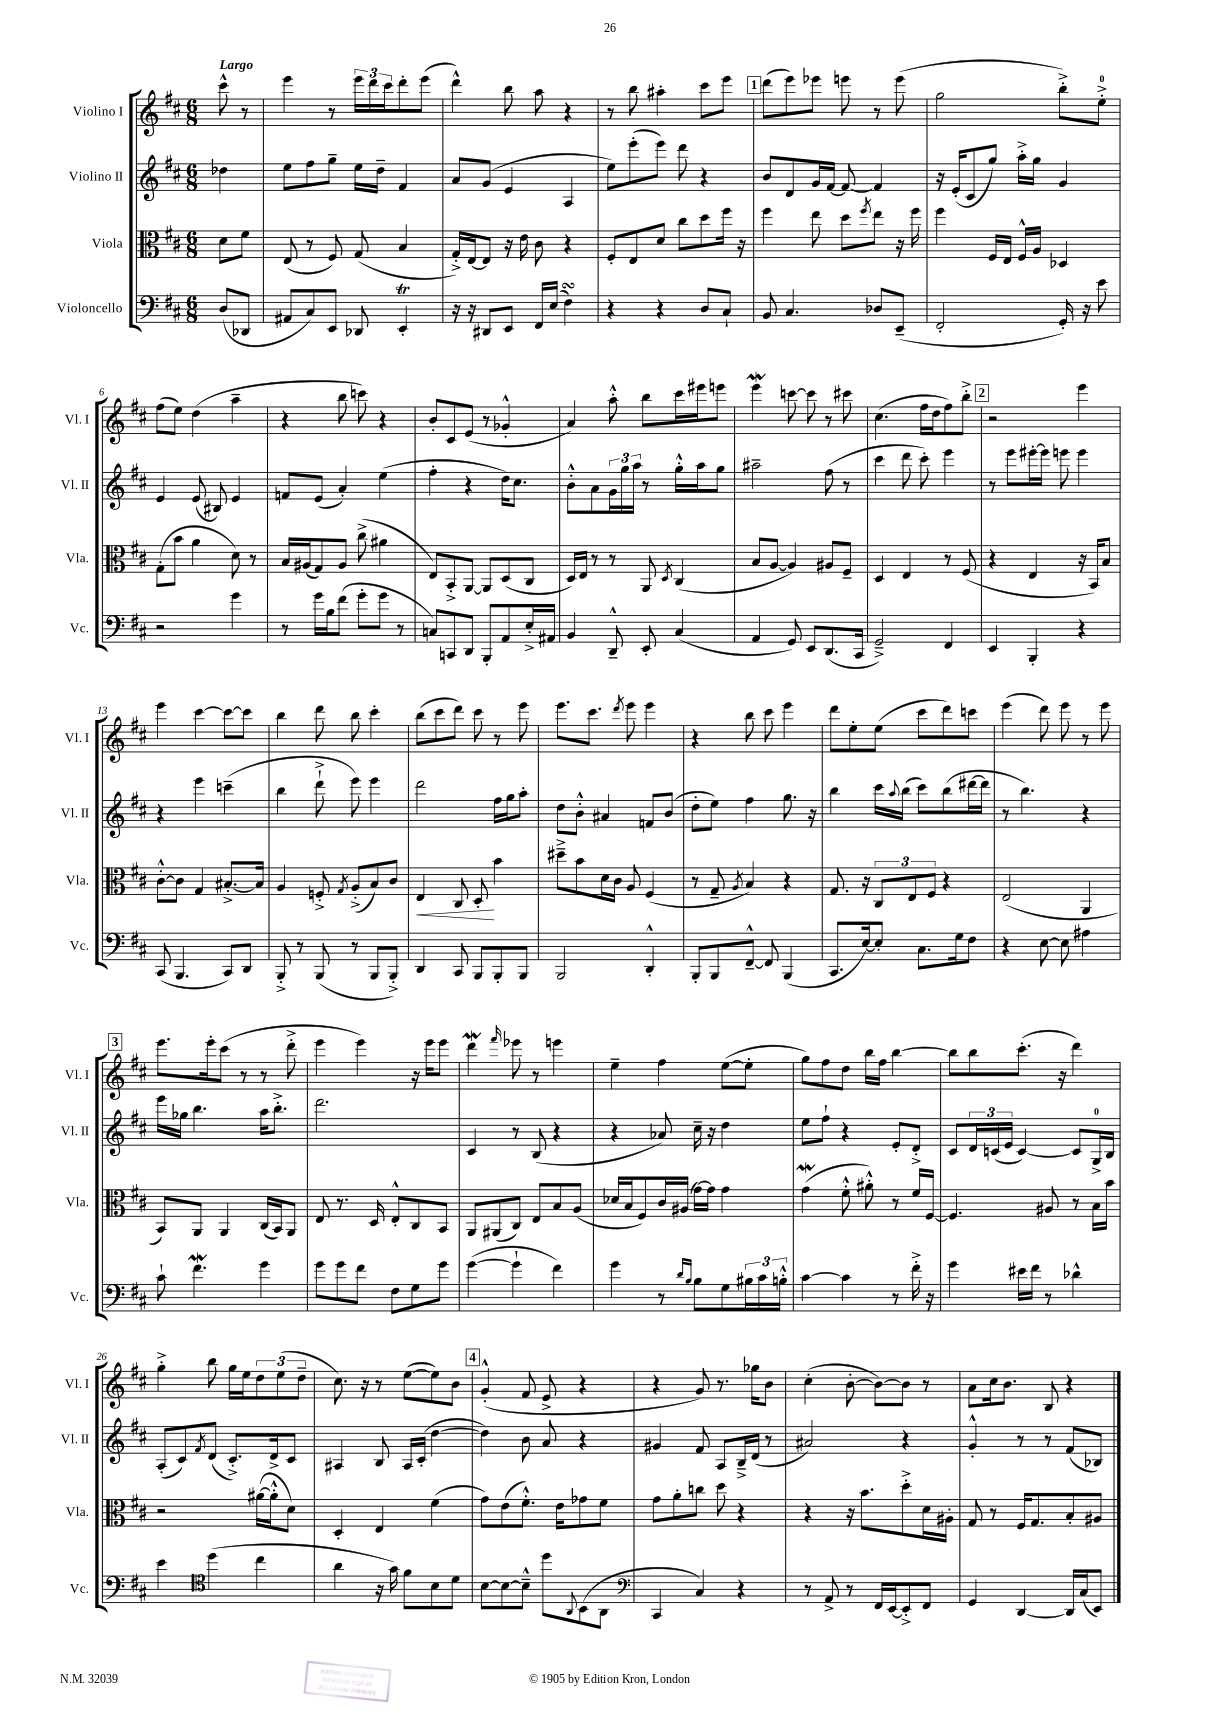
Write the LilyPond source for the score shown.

<<
\new StaffGroup <<
\new Staff = "s0" \with { instrumentName = "Violino I" shortInstrumentName = "Vl. I" } {
    \clef treble \key d \major \numericTimeSignature \time 6/8 \partial 4 \tempo "Largo"
    cis'''8-^ r8 |
    e'''4 r8 \tuplet 3/2 { e'''16 d'''16 cis'''16 } d'''8-. e'''8( |
    d'''4-^) b''8 a''8 r4 |
    r8 b''8 ais''4-. cis'''8 e'''8 |
    \mark \markup { \box "1" } d'''8( e'''8) ees'''8 e'''8 r8 e'''8( |
    g''2 b''8-.->) e''8-0-.-> |
    fis''8( e''8) d''4( a''4-- |
    r4 b''8 c'''8) r4 |
    b'8-. cis'8 e'8( r8 ges'4-.-^ |
    a'4) a''8-.-^ b''8 cis'''16 eis'''16 e'''8 |
    e'''4\mordent c'''8~ c'''8 r8 cis'''8 |
    cis''4.( fis''16 d''16 fis''8) b''8-.-> |
    \mark \markup { \box "2" } r2 e'''4 |
    e'''4 cis'''4~ cis'''8~ cis'''8 |
    b''4 d'''8 b''8 cis'''4-. |
    b''8( cis'''8 d'''8) cis'''8 r8 e'''8 |
    e'''8. cis'''8. \acciaccatura { d'''8 } e'''8 e'''4 |
    r4 b''8 cis'''8 e'''4 |
    d'''8 e''8-. e''8( cis'''8 d'''8) c'''8 |
    e'''4( d'''8) e'''8 r8 e'''8 |
    \mark \markup { \box "3" } e'''8. e'''16-. cis'''8( r8 r8 d'''8-.-> |
    e'''4 e'''4) r16 e'''16 e'''8 |
    d'''4\mordent \grace { fis'''16 } ees'''8 r8 e'''4 |
    e''4-- fis''4 e''8~( e''8-. |
    g''8) fis''8 d''8 b''16 fis''16 b''4~ |
    b''8 b''8 cis'''8.-.( r16 d'''4) |
    g''4-.-> b''8 g''16 e''16 \tuplet 3/2 { d''8 e''8( d''8-- } |
    cis''8.) r16 r8 e''8~( e''8) b'8 |
    \mark \markup { \box "4" } g'4-.-^( fis'8 e'8-> r4 |
    r4 g'8) r8. ges''16 b'8 |
    cis''4-.( b'8~-. b'8~) b'8 r8 |
    a'8 cis''16 b'8. b8 r4 \bar "|." |
}
\new Staff = "s1" \with { instrumentName = "Violino II" shortInstrumentName = "Vl. II" } {
    \clef treble \key d \major \numericTimeSignature \time 6/8 \partial 4
    des''4 |
    e''8 fis''8 g''8-- e''16 d''16-- fis'4 |
    a'8 g'8( e'4 a4 |
    e''8) e'''8-.( e'''8) d'''8 r4 |
    \mark \markup { \box "1" } b'8 d'8 g'16 fis'16~ fis'8~ fis'4 |
    r16 e'16-.( cis'8 g''8) a''16-.-> g''16 g'4 |
    e'4 e'8( bis8) e'4 |
    f'8 e'8( a'4-.) e''4( |
    fis''4-. r4 d''16) cis''8. |
    b'8-.-^ a'8 \tuplet 3/2 { g'16 g''16 a''16 } r8 g''16-.-^ a''16 g''8 |
    ais''2-- fis''8( r8 |
    cis'''4 d'''8 cis'''8-.) e'''4 |
    \mark \markup { \box "2" } r8 e'''8 eis'''16~-. eis'''16 e'''8 e'''4 |
    r4 e'''4 c'''4--( |
    b''4 d'''8-!-> e'''8) e'''4 |
    d'''2 fis''16 g''16 a''8-. |
    d''8 b'8-.-^ ais'4 f'8 b'8( |
    d''8-. e''8) fis''4 g''8. r16 |
    b''4 cis'''16 \appoggiatura { a''8 } b''16( cis'''8) b''8( dis'''16~ dis'''16 |
    r8 b''4.) r4 |
    \mark \markup { \box "3" } e'''16 ges''16 b''4. a''16 b''8.-.-> |
    d'''2. |
    cis'4 r8 b8( r4 |
    r4 aes'8) cis''16-- r16 d''4 |
    e''8 fis''8-! r4 e'8-. d'8-.-> |
    cis'8 \tuplet 3/2 { d'16 c'16( e'16 } c'4~) c'8 g16-0-> b16 |
    a8-.( cis'8) \acciaccatura { fis'8 } d'8( cis'8.-.->) d'16-> cis'8 |
    ais4 b8 ais16 cis'16-.( d''4~ |
    \mark \markup { \box "4" } d''4) b'8 a'8 r4 |
    gis'4 fis'8 a8 b16---> d'16( r8 |
    ais'2) r4 |
    g'4-.-^ r8 r8 fis'8( bes8) \bar "|." |
}
\new Staff = "s2" \with { instrumentName = "Viola" shortInstrumentName = "Vla." } {
    \clef alto \key d \major \numericTimeSignature \time 6/8 \partial 4
    d'8 fis'8 |
    e8( r8 fis8) g8( b4 |
    g16-.->) e16~ e8 r16 e'16 cis'8 r4 |
    fis8-. e8 d'8 cis''8 d''8 fis''16 r16 |
    \mark \markup { \box "1" } fis''4 e''8 d''8 \acciaccatura { fis''8 } e''8 r16 fis''16 |
    fis''4 fis16 e16 fis16-^ a16 des4 |
    g8-.( b'8 a'4 d'8) r8 |
    b16 ais16( g8) ais8 cis''8->( ais'4 |
    e8) b,8-.-> a,8~ a,8 d8( cis8 |
    d16) e16 r8 r8 a,8 \acciaccatura { d8 } cis4( |
    b8 a8~ a4) ais8 fis8-- |
    d4 e4 r8 fis8( |
    \mark \markup { \box "2" } r4 e4 r16 b,16) b8 |
    cis'8~-.-^ cis'8 g4 bis8.~-.-> bis16 |
    a4 f8-.-> \acciaccatura { g8 } a8-.->( b8) cis'8 |
    e4\< cis8 d8-.\! b'4 |
    dis''8---> b'8 d'16 cis'16 a8 fis4( |
    r8 g8-- \acciaccatura { a8 } b4) r4 |
    g8. r16 \tuplet 3/2 { cis8 e8 fis8 } r4 |
    e2( a,4 |
    \mark \markup { \box "3" } b,8) a,8 a,4 cis16( b,16) a,8 |
    e8 r8. d16 e8-.-^ cis8 b,8 |
    a,8 ais,8( cis8) e8 b8 a8( |
    des'16 b16 fis8) cis'16 ais16( g'16~) g'16 g'4 |
    g'4\mordent( fis'8-.-^ ais'8-.-^) r8 fis'16 fis16~ |
    fis4. ais8 r8 b16 b'16 |
    r2 ais'16~( ais'16-.-^ d'8) |
    d4-. e4 fis'4( |
    \mark \markup { \box "4" } g'8) e'8( fis'8.-.-^) e'16 ges'8 fis'8 |
    g'8 a'8-. c''8 d''8 r4 |
    r4 r16 b'8. d''8-.-> d'16 ais16-. |
    g8 r8 fis16 g8. b8-. ais8 \bar "|." |
}
\new Staff = "s3" \with { instrumentName = "Violoncello" shortInstrumentName = "Vc." } {
    \clef bass \key d \major \numericTimeSignature \time 6/8 \partial 4
    d8( des,8 |
    ais,8 cis8) e,8 des,8 e,4-.\trill |
    r16 r16 dis,8 e,8 fis,16 e16( fis4\turn) |
    r4 r4 d8 cis8-! |
    \mark \markup { \box "1" } b,8 cis4. des8 e,8--( |
    fis,2-. g,16-.) r16 e'8 |
    r2 g'4 |
    r8 g'16 b16 fis'8( g'8-. g'8 r8 |
    c8) c,8 d,8 b,,8-. a,8 e16-.-> ais,16 |
    b,4 d,8---^ e,8-. cis4( |
    a,4 g,8) e,8 d,8.( cis,16 |
    g,2--->) fis,4 |
    \mark \markup { \box "2" } e,4 b,,4-. r4 |
    cis,8( b,,4. cis,8) d,8 |
    b,,8-.-> r8 b,,8( r8 b,,8 b,,8-.->) |
    d,4 cis,8 b,,8 b,,8-. b,,8 |
    b,,2 d,4-.-^ |
    b,,8-. b,,8 fis,8~---^ fis,8 b,,4( |
    cis,8. e16~) e8-. cis8. g16 fis8 |
    r4 e8~ e8 ais4 |
    \mark \markup { \box "3" } cis'8-! fis'4.\mordent g'4 |
    g'8 g'8 fis'8 fis8 g8 g'8 |
    g'4~( g'4-! fis'4) |
    g'4 r8 \grace { d'16 b16 } b8 g8 \tuplet 3/2 { bis16 cis'16 b16-.-^ } |
    cis'4~ cis'4 r8 fis'16-.-> r16 |
    g'4 eis'16 fis'16 r8 des'4-^ |
    e'4 \clef tenor d''4( cis''4 |
    a'4 r16 g'16) fis'8 b8 d'8 |
    \mark \markup { \box "4" } b8~ b8~ b8---^ d''8 \appoggiatura { a,8 } b,8( a,8 |
    \clef bass cis,4 cis4) r4 |
    r8 a,8-> r8 fis,16 e,16~ e,8-.-> fis,8 |
    g,4 d,4~ d,16 cis16( e,8) \bar "|." |
}
>>
>>
